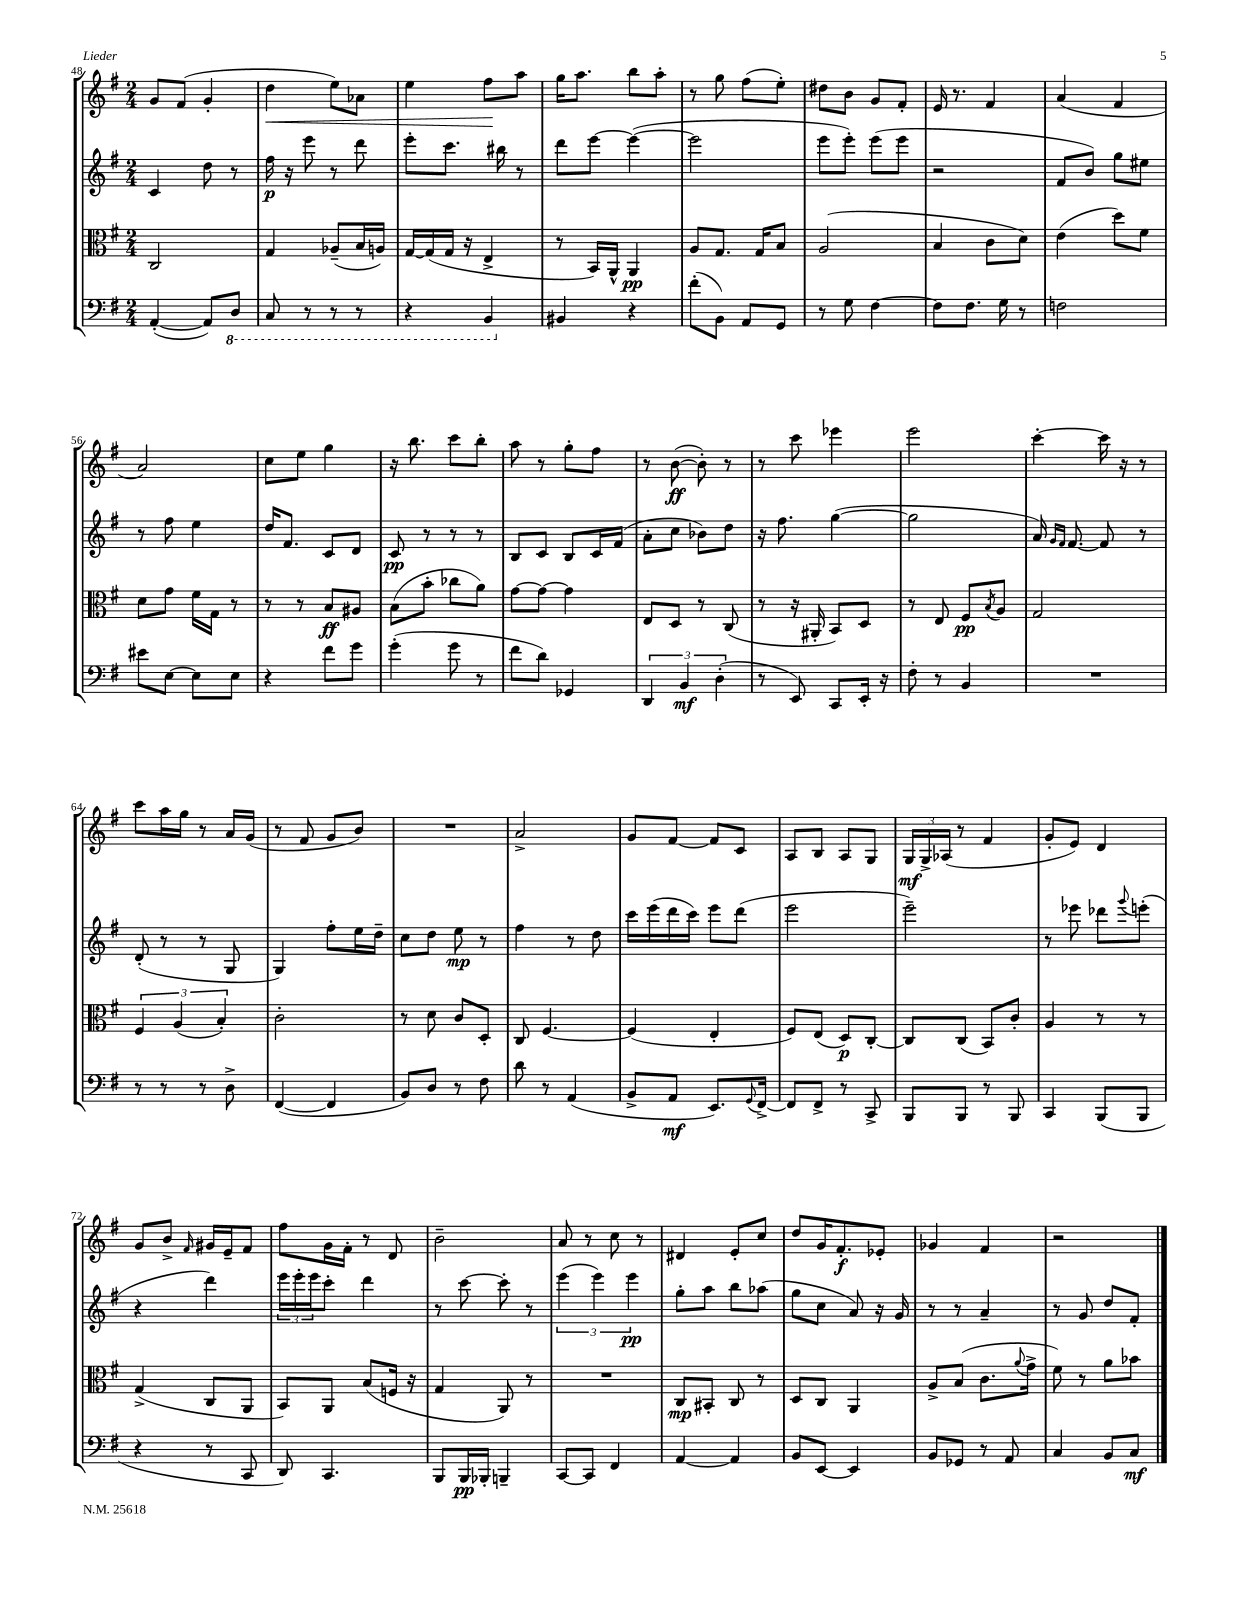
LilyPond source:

<<
\new StaffGroup <<
\new Staff = "s0" {
    \clef treble \key g \major \numericTimeSignature \time 2/4
    g'8 fis'8( g'4-. |
    d''4\< e''8) aes'8 |
    e''4 fis''8\! a''8 |
    g''16 a''8. b''8 a''8-. |
    r8 g''8 fis''8( e''8-.) |
    dis''8 b'8 g'8 fis'8-. |
    e'16 r8. fis'4 |
    a'4( fis'4 |
    a'2) |
    c''8 e''8 g''4 |
    r16 b''8. c'''8 b''8-. |
    a''8 r8 g''8-. fis''8 |
    r8 b'8~\ff( b'8-.) r8 |
    r8 c'''8 ees'''4 |
    e'''2 |
    c'''4~-. c'''16 r16 r8 |
    c'''8 a''16 g''16 r8 a'16 g'16( |
    r8 fis'8 g'8 b'8) |
    R2 |
    a'2-> |
    g'8 fis'8~ fis'8 c'8 |
    a8 b8 a8 g8 |
    \tuplet 3/2 { g16\mf g16-> aes16( } r8 fis'4 |
    g'8-. e'8) d'4 |
    g'8 b'8-> \grace { fis'16 } gis'16 e'16-- fis'8 |
    fis''8 g'16 fis'16-. r8 d'8 |
    b'2-- |
    a'8 r8 c''8 r8 |
    dis'4 e'8-. c''8 |
    d''8 g'16 fis'8.-.\f ees'8-. |
    ges'4 fis'4 |
    r2 \bar "|." |
}
\new Staff = "s1" {
    \clef treble \key g \major \numericTimeSignature \time 2/4
    c'4 d''8 r8 |
    fis''16\p r16 e'''8 r8 d'''8 |
    e'''8-. c'''8. bis''16 r8 |
    d'''8 e'''8~ e'''4~( |
    e'''2 |
    e'''8 e'''8-.) e'''8( e'''8 |
    r2 |
    fis'8 b'8) g''8 eis''8 |
    r8 fis''8 e''4 |
    d''16 fis'8. c'8 d'8 |
    c'8\pp r8 r8 r8 |
    b8 c'8 b8 c'16 fis'16( |
    a'8-. c''8 bes'8) d''8 |
    r16 fis''8. g''4~( |
    g''2 |
    a'16) \grace { g'16 fis'16 } fis'8.~ fis'8 r8 |
    d'8-.( r8 r8 g8 |
    g4) fis''8-. e''16 d''16-- |
    c''8 d''8 e''8\mp r8 |
    fis''4 r8 d''8 |
    c'''16 e'''16( d'''16 c'''16) e'''8 d'''8( |
    e'''2 |
    e'''2--) |
    r8 ees'''8 des'''8 \appoggiatura { g'''8 } e'''8-.( |
    r4 d'''4) |
    \tuplet 3/2 { e'''16 e'''16-. e'''16 } c'''8-. d'''4 |
    r8 c'''8~ c'''8-. r8 |
    \tuplet 3/2 { e'''4( e'''4) e'''4\pp } |
    g''8-. a''8 b''8 aes''8( |
    g''8 c''8 a'8) r16 g'16 |
    r8 r8 a'4-- |
    r8 g'8 d''8 fis'8-. \bar "|." |
}
\new Staff = "s2" {
    \clef alto \key g \major \numericTimeSignature \time 2/4
    c2 |
    g4 aes8--( b16 a16) |
    g16~ g16( g16 r16 e4-> |
    r8 b,16) a,16-^ a,4\pp |
    a8 g8. g16 b8 |
    a2( |
    b4 c'8 d'8) |
    e'4( d''8) fis'8 |
    d'8 g'8 fis'16 g16 r8 |
    r8 r8 b8\ff ais8 |
    b8( b'8-. ces''8 a'8) |
    g'8~ g'8~ g'4 |
    e8 d8 r8 c8( |
    r8 r16 ais,16-. b,8) d8 |
    r8 e8 fis8\pp \acciaccatura { b8 } a8 |
    g2 |
    \tuplet 3/2 { fis4 a4( b4-.) } |
    c'2-. |
    r8 d'8 c'8 d8-. |
    c8 fis4.~ |
    fis4( e4-. |
    fis8) e8( d8\p) c8~-. |
    c8 c8( b,8) c'8-. |
    a4 r8 r8 |
    g4->( c8 a,8 |
    b,8) a,8 b8( f16 r16 |
    g4 a,8) r8 |
    R2 |
    c8\mp bis,8-. c8 r8 |
    d8 c8 a,4 |
    a8-> b8( c'8. \appoggiatura { a'8 } g'16-> |
    fis'8) r8 a'8 bes'8 \bar "|." |
}
\new Staff = "s3" {
    \clef bass \key g \major \numericTimeSignature \time 2/4
    a,4~-.( a,8) \ottava #-1 d,8 |
    c,8 r8 r8 r8 |
    r4 b,,4 \ottava #0 |
    bis,4 r4 |
    fis'8-.( b,8) a,8 g,8 |
    r8 g8 fis4~ |
    fis8 fis8. g16 r8 |
    f2 |
    eis'8 e8~ e8 e8 |
    r4 fis'8 g'8 |
    g'4-.( g'8 r8 |
    fis'8 d'8) ges,4 |
    \tuplet 3/2 { d,4 b,4\mf d4-.( } |
    r8 e,8) c,8 e,16-. r16 |
    fis8-. r8 b,4 |
    R2 |
    r8 r8 r8 d8-> |
    fis,4~( fis,4 |
    b,8) d8 r8 fis8 |
    d'8 r8 a,4( |
    b,8-> a,8\mf e,8.) \appoggiatura { g,8 } fis,16~-> |
    fis,8 fis,8-> r8 c,8-> |
    b,,8 b,,8 r8 b,,8 |
    c,4 b,,8( b,,8 |
    r4 r8 c,8 |
    d,8) c,4. |
    b,,8 b,,16\pp bes,,16-. b,,4-- |
    c,8~ c,8 fis,4 |
    a,4~ a,4 |
    b,8 e,8~ e,4 |
    b,8 ges,8 r8 a,8 |
    c4 b,8 c8\mf \bar "|." |
}
>>
>>
\layout { \context { \Score currentBarNumber = #48 } }
